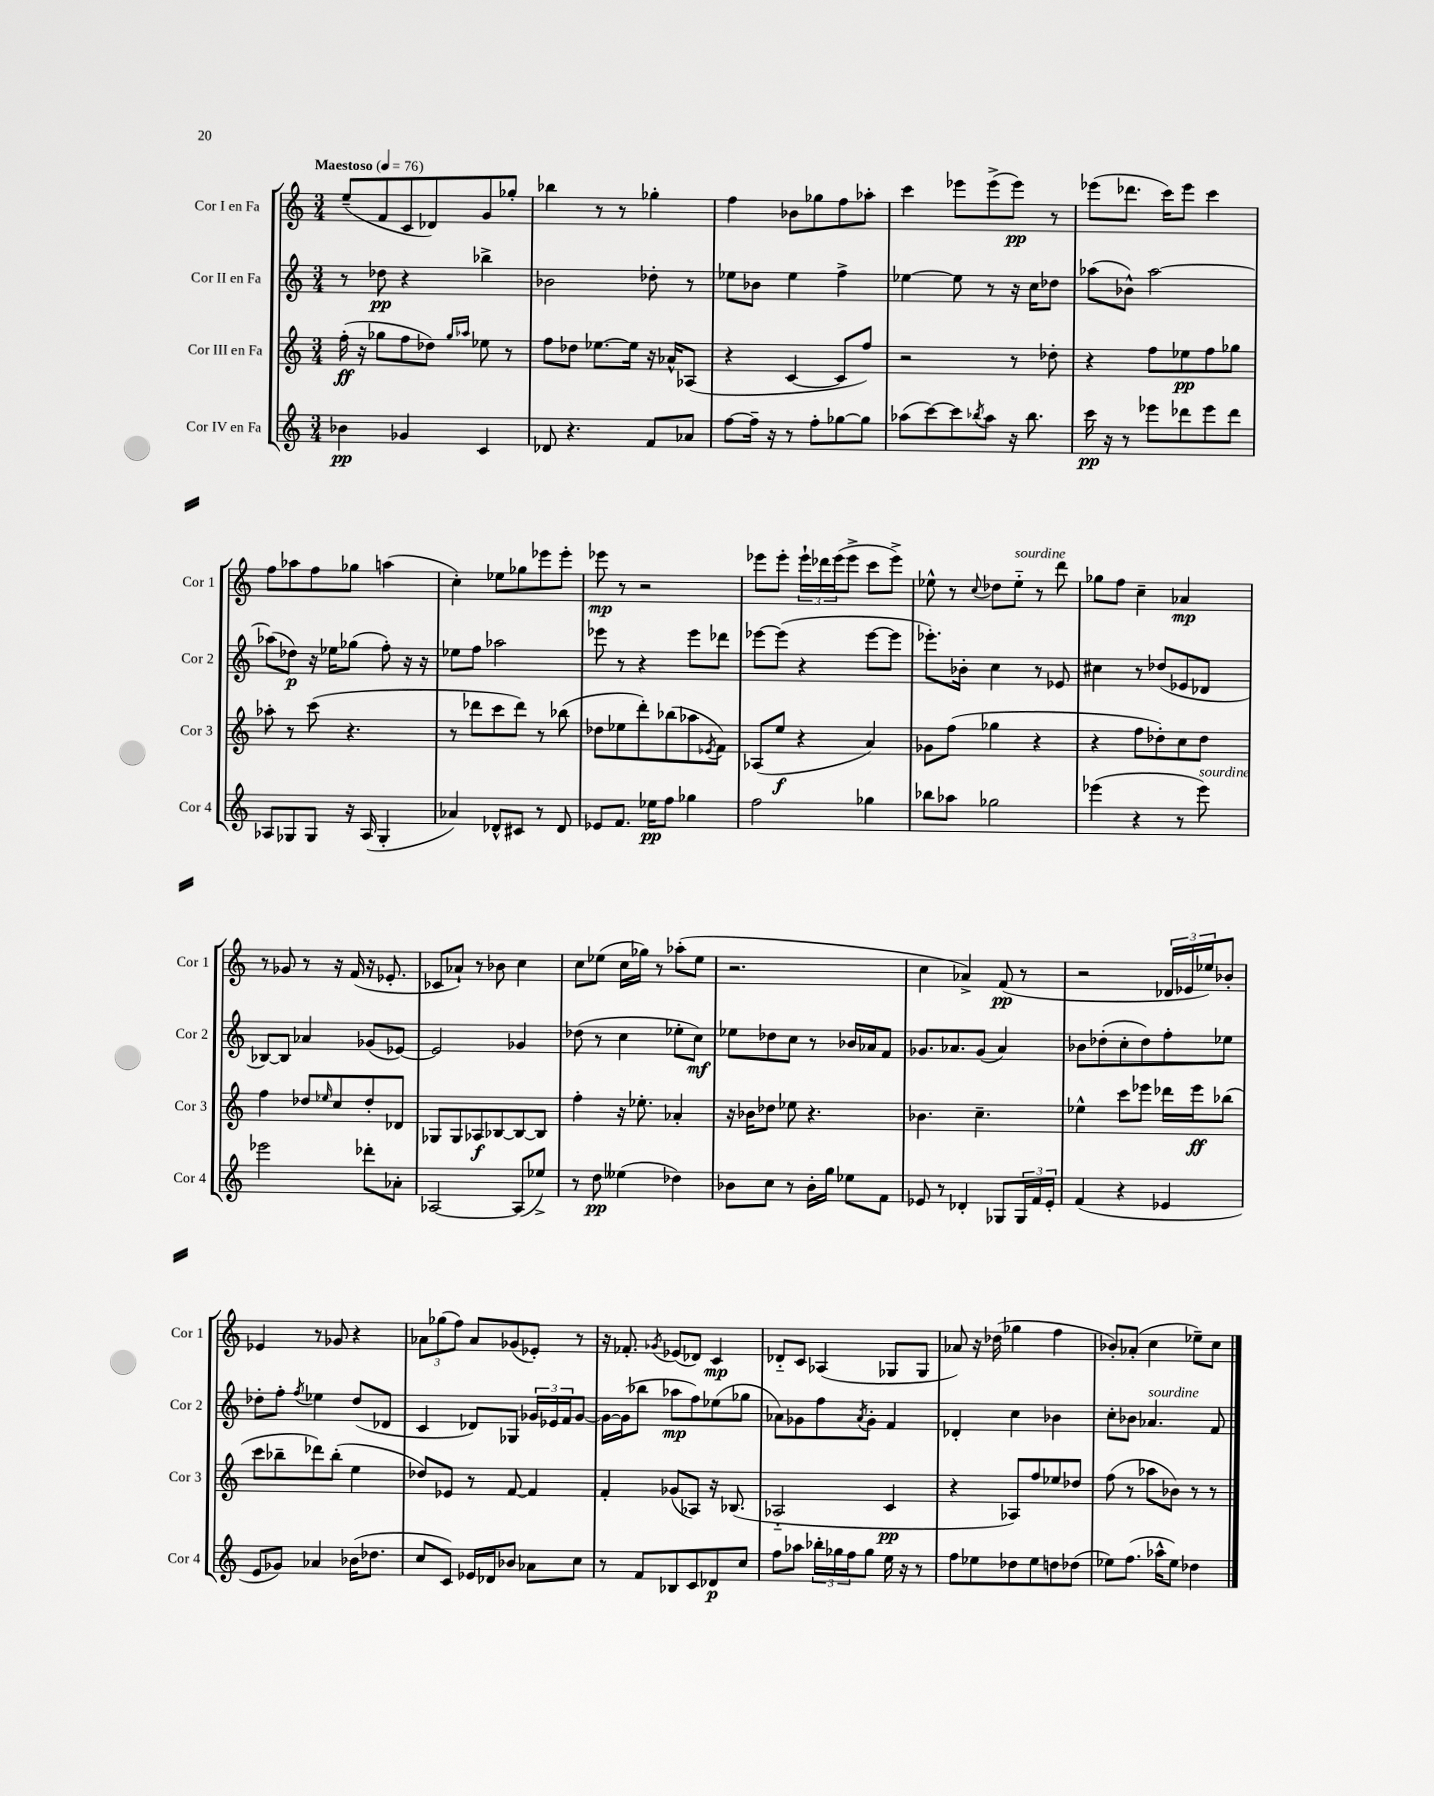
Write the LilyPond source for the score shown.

<<
\new StaffGroup <<
\new Staff = "s0" \with { instrumentName = "Cor I en Fa" shortInstrumentName = "Cor 1" } {
    \clef treble \key c \major \numericTimeSignature \time 3/4 \tempo "Maestoso" 4 = 76
    e''8--( f'8 c'8 des'8) g'8 ges''8-. |
    bes''4 r8 r8 ges''4-. |
    f''4 bes'8 ges''8 f''8 aes''8-. |
    c'''4 ees'''8 ees'''8->( ees'''8\pp) r8 |
    ees'''8( des'''8. c'''16) ees'''8 c'''4 |
    f''8 aes''8 f''8 ges''8 a''4( |
    c''4-.) ees''8 ges''8 ees'''8 ees'''8-. |
    ees'''8\mp r8 r2 |
    ees'''8 ees'''8-. \tuplet 3/2 { ees'''16-! des'''16 ees'''16( } ees'''8-> c'''8 ees'''8->) |
    ees''8-^ r8 \appoggiatura { c''8 } des''8 ees''8-_^\markup { \italic "sourdine" } r8 d'''8 |
    ges''8 f''8 c''4-- aes'4\mp |
    r8 ges'8 r8 r16 f'16( r16 ees'8.-. |
    ces'8 aes'8-!) r8 bes'8 c''4 |
    c''8 ees''8( c''16 ges''16) r8 aes''8-.( ees''8 |
    r2. |
    c''4 aes'4->) f'8\pp( r8 |
    r2 \tuplet 3/2 { des'16 ees'16 ees''16) } bes'8-. |
    ees'4 r8 ges'8 r4 |
    \tuplet 3/2 { aes'8 ges''8( f''8) } aes'8 ges'8( ees'8-.) r8 |
    r16 fes'8.-. \acciaccatura { ges'8 } ees'8( des'8) c'4\mp |
    des'8-_ c'8 aes4( ges8 ges8 |
    aes'8) r16 des''16( ges''4 f''4 |
    bes'8-.) aes'8-.( c''4 ees''8--) c''8 \bar "|." |
}
\new Staff = "s1" \with { instrumentName = "Cor II en Fa" shortInstrumentName = "Cor 2" } {
    \clef treble \key c \major \numericTimeSignature \time 3/4
    r8 des''8\pp r4 bes''4-> |
    bes'2 des''8-. r8 |
    ees''8 bes'8 ees''4 f''4-> |
    ees''4~ ees''8 r8 r16 c''16 des''8 |
    aes''8( bes'8-^) aes''2~ |
    aes''8( des''8\p) r16 ees''16 ges''8( f''8-.) r16 r16 |
    ees''8 f''8 aes''2 |
    ees'''8 r8 r4 ees'''8 des'''8 |
    ees'''8~ ees'''8( r4 ees'''8~ ees'''8 |
    ees'''8.-.) bes'16-. c''4 r8 ees'8 |
    cis''4 r8 des''8( ees'8 des'8 |
    bes8~) bes8 aes'4 ges'8( ees'8~) |
    ees'2 ges'4 |
    des''8( r8 c''4 ees''8-. c''8\mf) |
    ees''8 des''8 c''8 r8 bes'16 aes'16 f'8 |
    ges'8. aes'8. ges'8( aes'4) |
    bes'8 des''8-.( c''8-. des''8) f''8-. ees''8 |
    des''8-. f''8-. \acciaccatura { f''8 } ees''4 des''8( des'8 |
    c'4 des'8) ges8 \tuplet 3/2 { ges'16 ees'16 f'16 } ges'8~ |
    ges'16~ ges'16( bes''8 aes''8\mp f''8) ees''8( ges''8 |
    aes'8) ges'8 f''8 \acciaccatura { aes'8 } ges'8-. f'4 |
    des'4-. c''4 bes'4 |
    c''8-. bes'8 aes'4.^\markup { \italic "sourdine" } f'8 \bar "|." |
}
\new Staff = "s2" \with { instrumentName = "Cor III en Fa" shortInstrumentName = "Cor 3" } {
    \clef treble \key c \major \numericTimeSignature \time 3/4
    f''16-.\ff( r16 ges''8 f''8 des''8) \grace { ges''16 aes''16 } ees''8 r8 |
    f''8 des''8 ees''8.~ ees''16 r16 aes'16-^ aes8( |
    r4 c'4~ c'8 f''8) |
    r2 r8 des''8-. |
    r4 f''8 ees''8\pp f''8 ges''8 |
    aes''8-. r8 c'''8( r4. |
    r8 des'''8 c'''8 des'''8) r8 bes''8( |
    des''8 ees''8 d'''8-.) bes''8( aes''8 \acciaccatura { ees'8 } f'8) |
    aes8( e''8\f r4 a'4) |
    ges'8 f''8( ges''4 r4 |
    r4 f''8 des''8-.) c''8 des''8 |
    f''4 des''8 \grace { ees''16 } c''8 des''8-. des'8 |
    ges8 ges8 aes8\f bes8~ bes8~ bes8 |
    f''4-. r16 ees''8.-. aes'4-. |
    r16 bes'16 des''8 ees''8 r4. |
    bes'4. c''4.-- |
    ees''4-^ c'''8 ees'''8 des'''16 ees'''16\ff bes''8( |
    c'''8 bes''8-- des'''8) bes''8-.( e''4 |
    des''8) ees'8 r8 f'8~ f'4 |
    f'4-. ges'8( aes8) r16 bes8.( |
    aes2-_ c'4\pp |
    r4 aes8) f''8 ees''8 des''8 |
    f''8( r8 aes''8 bes'8) r8 r8 \bar "|." |
}
\new Staff = "s3" \with { instrumentName = "Cor IV en Fa" shortInstrumentName = "Cor 4" } {
    \clef treble \key c \major \numericTimeSignature \time 3/4
    bes'4\pp ges'4 c'4 |
    des'8 r4. f'8 aes'8 |
    f''8~ f''16-- r16 r8 f''8-. ges''8~ ges''8 |
    aes''8( c'''8~) c'''8 \acciaccatura { bes''8 } aes''8 r16 bes''8. |
    c'''16\pp r16 r8 ees'''8 des'''8 ees'''8 des'''8 |
    aes8 ges8 ges8 r16 aes16( ges4-. |
    aes'4) des'8-^ cis'8 r8 des'8 |
    ees'8 f'8. ees''16\pp f''8 ges''4 |
    f''2 ges''4 |
    bes''8 aes''8 ges''2 |
    ees'''4( r4 r8 ees'''8^\markup { \italic "sourdine" }) |
    ees'''2 des'''8-. aes'8-. |
    aes2~ aes8( ees''8->) |
    r8 d''8\pp eeses''4( des''4) |
    bes'8 c''8 r8 bes'16-. g''16 ees''8 f'8 |
    ees'8 r8 des'4-. ges8 \tuplet 3/2 { ges16 f'16 ees'16-. } |
    f'4( r4 ees'4 |
    e'8 ges'8) aes'4 bes'16( des''8. |
    c''8 c'8) ees'16 des'16 bes'8 aes'8 c''8 |
    r8 f'8 bes8 c'8 des'8\p c''8 |
    f''8 aes''8 \tuplet 3/2 { bes''16-. ges''16 f''16 } ges''8 e''16 r16 r8 |
    f''8 ees''8 des''8 ees''8 d''8 des''8( |
    ees''8) f''8.( aes''16-^ ees''8) des''4 \bar "|." |
}
>>
>>
\layout { \context { \Score \remove "Bar_number_engraver" } }
